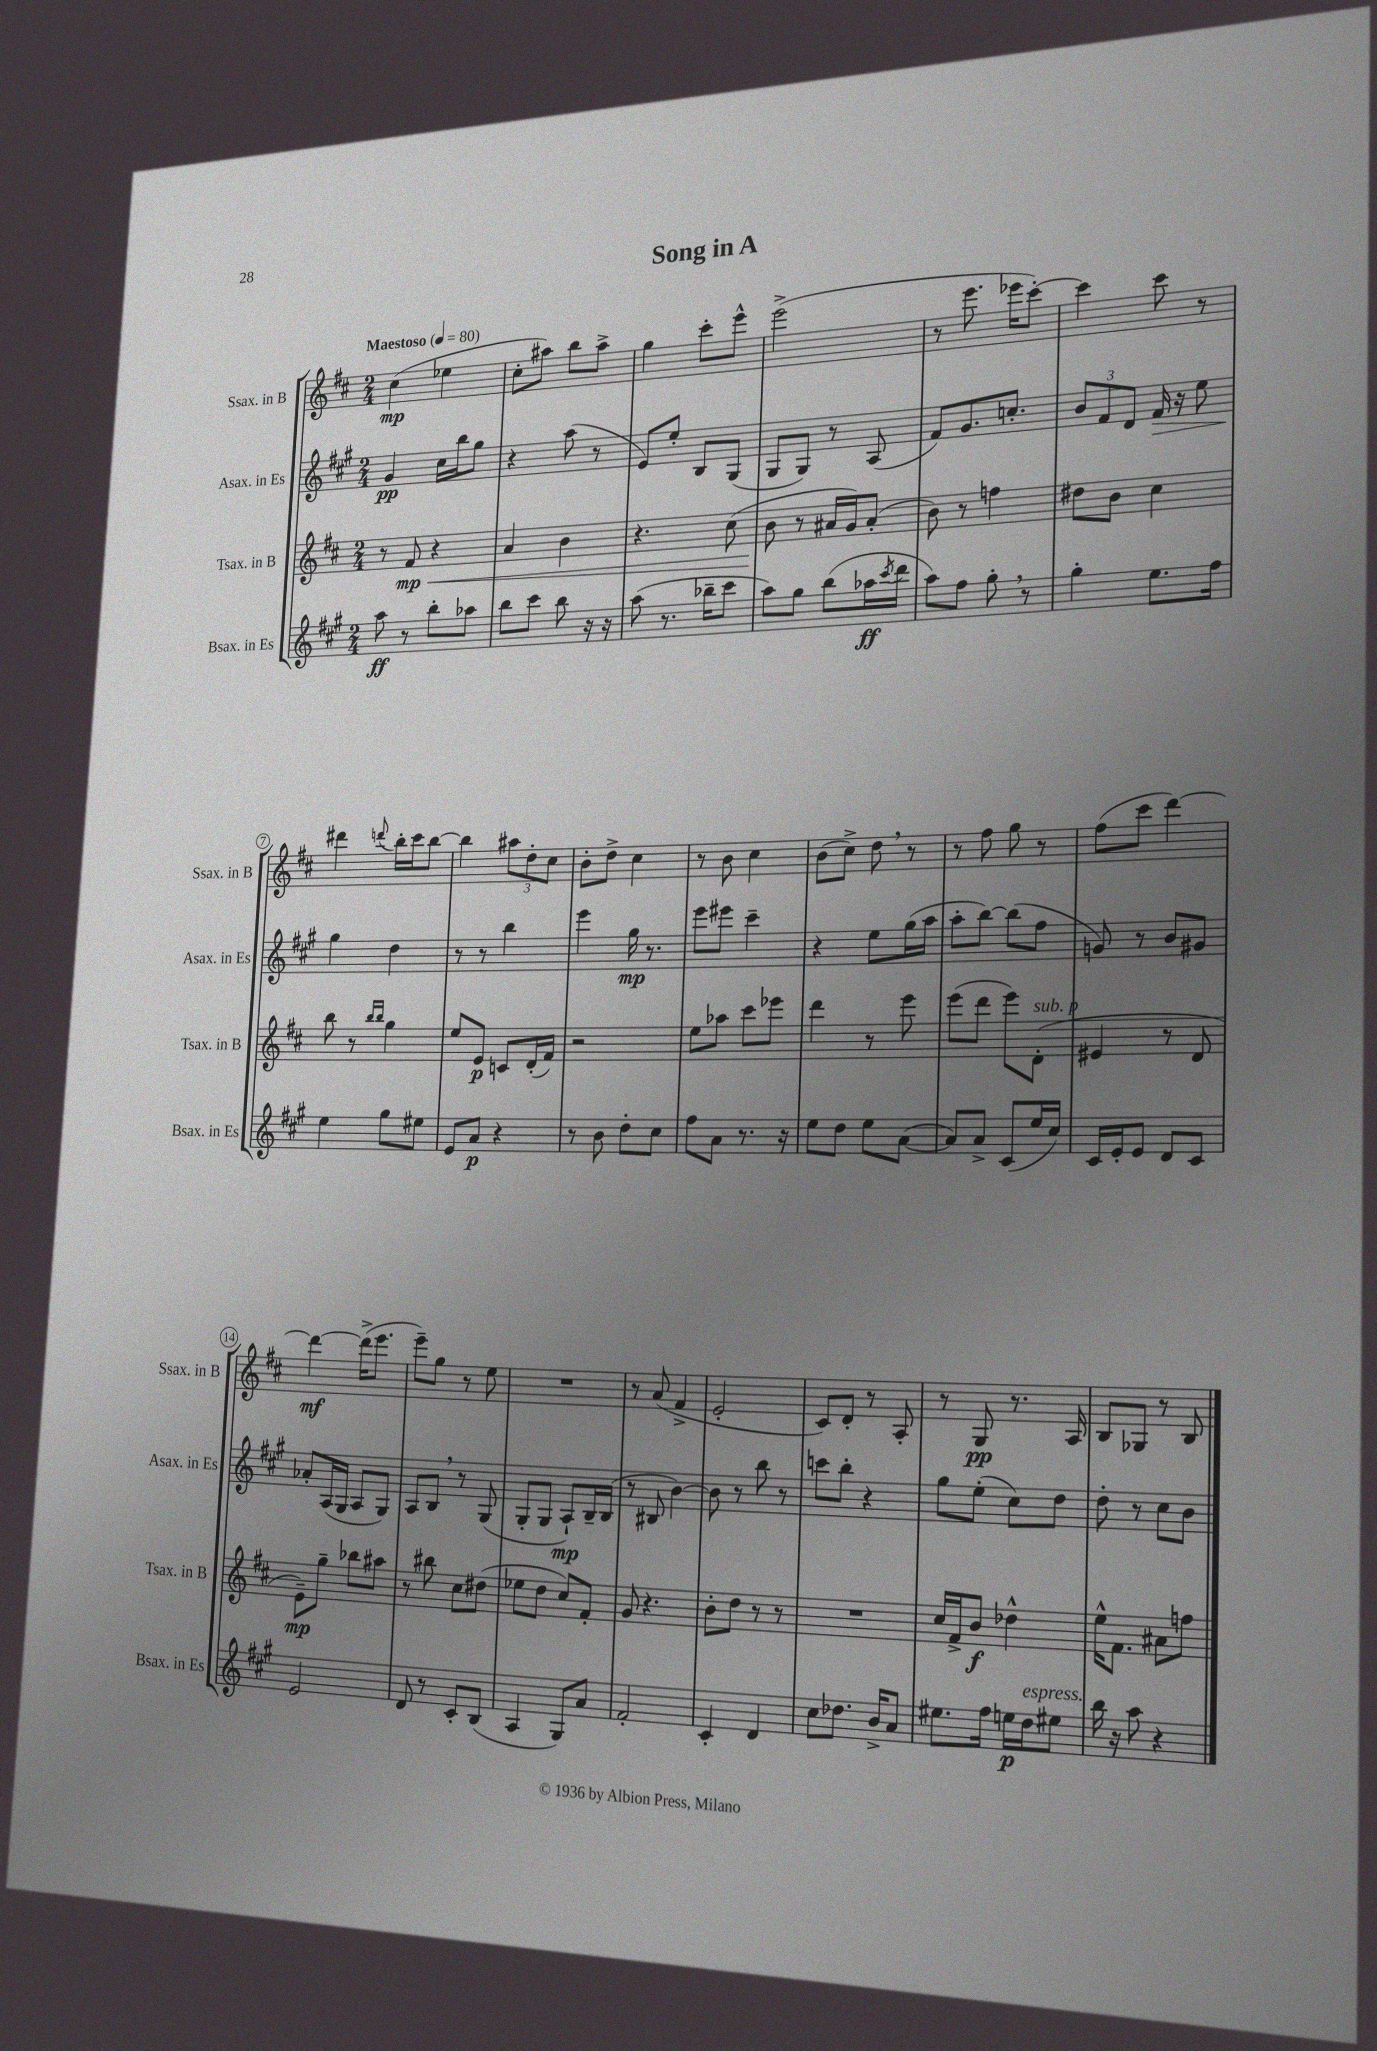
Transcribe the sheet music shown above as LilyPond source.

\header { title = "Song in A" }
<<
\new StaffGroup <<
\new Staff = "s0" \with { instrumentName = "Ssax. in B" shortInstrumentName = "Ssax. in B" } {
    \clef treble \key d \major \numericTimeSignature \time 2/4 \tempo "Maestoso" 4 = 80
    cis''4\mp( ees''4 |
    cis''8-. ais''8) b''8 ais''8-> |
    g''4 cis'''8-. e'''8-^ |
    e'''2->( |
    r8 e'''8. ees'''16 cis'''8~-.) |
    cis'''4 cis'''8 r8 |
    dis'''4 \appoggiatura { d'''8 } b''16-. cis'''16 b''8~ |
    b''4 \tuplet 3/2 { ais''8 d''8-. cis''8 } |
    b'8-. d''8-> cis''4 |
    r8 b'8 cis''4 |
    b'8( cis''8->) d''8 \breathe r8 |
    r8 fis''8 g''8 r8 |
    fis''8( cis'''8 d'''4~) |
    d'''4~\mf d'''16->( e'''8. |
    e'''8--) g''8 r8 e''8 |
    R2 |
    r8 a'8( fis'4-> |
    e'2-. |
    cis'8) d'8-. r8 a8-. |
    r8 g8\pp r8. a16 |
    b8 ges8 r8 b8 \bar "|." |
}
\new Staff = "s1" \with { instrumentName = "Asax. in Es" shortInstrumentName = "Asax. in Es" } {
    \clef treble \key a \major \numericTimeSignature \time 2/4
    gis'4\pp cis''16 b''16 gis''8 |
    r4 a''8( r8 |
    e'8) e''8-. b8 gis8( |
    gis8 gis8) r8 a8( |
    fis'8) gis'8. c''8.-. |
    \tuplet 3/2 { b'8 fis'8 d'8 } fis'16\> r16 e''8 |
    gis''4\! d''4 |
    r8 r8 b''4 |
    e'''4 gis''16\mp r8. |
    e'''8 eis'''8 cis'''4-- |
    r4 e''8 gis''16( a''16 |
    a''8-. b''8~) b''8( fis''8 |
    g'8) r8 b'8 gis'8 |
    aes'8-. a16( gis16 a8 gis8) |
    a8 b8 \breathe r8 gis8( |
    gis8-. gis8 a8-!\mp) b16-- b16( |
    r8 bis8 b'4~) |
    b'8 r8 b''8 r8 |
    c'''8 b''8-. r4 |
    gis''8 e''8-.( cis''8) d''8 |
    d''8-. r8 cis''8 b'8 \bar "|." |
}
\new Staff = "s2" \with { instrumentName = "Tsax. in B" shortInstrumentName = "Tsax. in B" } {
    \clef treble \key d \major \numericTimeSignature \time 2/4
    r8 fis'8\mp\< r4 |
    a'4 b'4 |
    r4. cis''8( |
    b'8\! r8 ais'16 g'16) ais'8-.( |
    b'8) r8 f''4 |
    dis''8 b'8 cis''4 |
    b''8 r8 \grace { b''16 b''16 } g''4 |
    e''8 e'8\p c'8 d'16-.( fis'16) |
    r2 |
    e''8 aes''8 cis'''8 ees'''8 |
    d'''4 r8 e'''8 |
    e'''8( d'''8 e'''8) d'8-.^\markup { \italic "sub. p" }( |
    eis'4 r8 d'8 |
    e'8--\mp) g''8-- bes''8 ais''8 |
    r8 bis''8 cis''8 dis''8( |
    ees''8 d''8 cis''8) fis'8-. |
    g'8 r4. |
    b'8-. d''8 r8 r8 |
    R2 |
    cis''16 fis'16-> b'8\f des''4-^ |
    e''16-^ fis'8. ais'8 f''8 \bar "|." |
}
\new Staff = "s3" \with { instrumentName = "Bsax. in Es" shortInstrumentName = "Bsax. in Es" } {
    \clef treble \key a \major \numericTimeSignature \time 2/4
    a''8\ff r8 b''8-. aes''8 |
    b''8 cis'''8 b''8 r16 r16 |
    a''8( r8. bes''16-- cis'''8 |
    a''8) gis''8 b''8( aes''16\ff \acciaccatura { cis'''8 } d'''16 |
    a''8) fis''8 gis''8-. \breathe r8 |
    gis''4-. e''8. fis''16 |
    e''4 gis''8 eis''8 |
    e'8 a'8\p r4 |
    r8 b'8 d''8-. cis''8 |
    fis''8 a'8 r8. r16 |
    e''8 d''8 e''8 a'8~( |
    a'8) a'8-> cis'8( e''16 cis''16) |
    cis'16 e'16-. e'8 d'8 cis'8 |
    e'2 |
    d'8 r8 cis'8-. b8( |
    a4 gis8) a'8 |
    fis'2-. |
    cis'4-. d'4 |
    cis''8 des''8. b'16-> a'8 |
    eis''8. fis''16 e''16\p d''16^\markup { \italic "espress." } eis''8 |
    b''16 r16 a''8 r4 \bar "|." |
}
>>
>>
\layout { \context { \Score \override BarNumber.stencil = #(make-stencil-circler 0.1 0.3 ly:text-interface::print) } }
